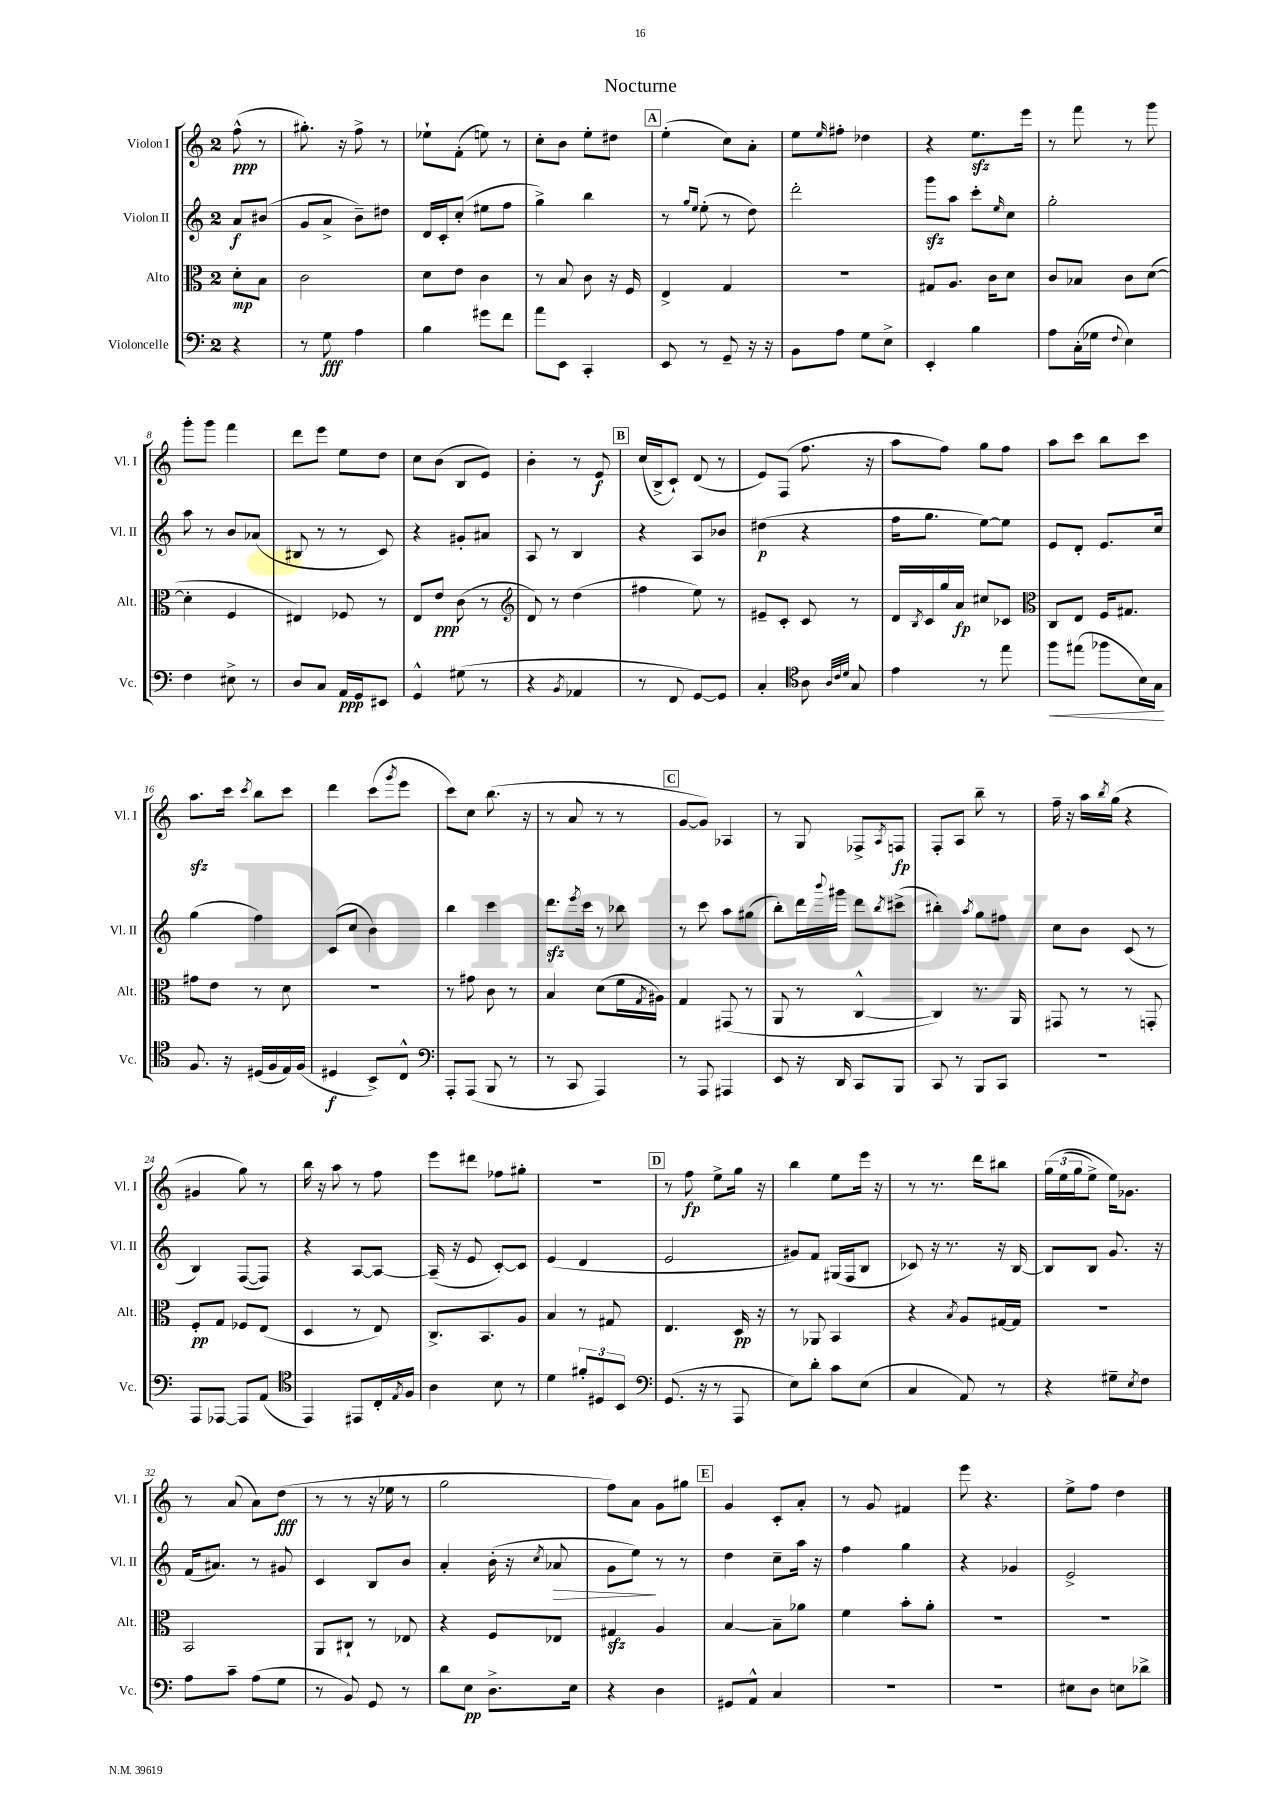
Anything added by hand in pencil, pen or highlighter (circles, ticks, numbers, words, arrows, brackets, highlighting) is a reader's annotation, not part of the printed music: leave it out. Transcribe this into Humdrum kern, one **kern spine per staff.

**kern	**dynam	**kern	**dynam	**kern	**dynam	**kern	**dynam
*part4	*part4	*part3	*part3	*part2	*part2	*part1	*part1
*staff4	*staff4	*staff3	*staff3	*staff2	*staff2	*staff1	*staff1
*I"Violoncelle	*	*I"Alto	*	*I"Violon II	*	*I"Violon I	*
*I'Vc.	*	*I'Alt.	*	*I'Vl. II	*	*I'Vl. I	*
*clefF4	*	*clefC3	*	*clefG2	*	*clefG2	*
*k[]	*	*k[]	*	*k[]	*	*k[]	*
*M2/4	*	*M2/4	*	*M2/4	*	*M2/4	*
=	=	=	=	=	=	=	=
4r	.	8d'\L	mp	8a/L	f	(8ff^^\	ppp
.	.	8B\J	.	(8b#X/J	.	8r	.
=1	=1	=1	=1	=1	=1	=1	=1
8r	.	2c\	.	8g/L	.	8.gg#X'\)	.
8G\	fff	.	.	8a^/J	.	.	.
.	.	.	.	.	.	16r	.
4A\	.	.	.	8b~\L)	.	8ff^\	.
.	.	.	.	8dd#X\J	.	8r	.
=2	=2	=2	=2	=2	=2	=2	=2
4B\	.	8d\L	.	16d/LL	.	8ee-X`\L	.
.	.	.	.	16c'/J	.	.	.
.	.	8e\J	.	(8cc'/J	.	(8f'\J	.
8g#X\L	.	4c\	.	8ee#X\L	.	8een\)	.
8f\J	.	.	.	8ff\J	.	8r	.
=3	=3	=3	=3	=3	=3	=3	=3
8a\L	.	8r	.	4gg^\)	.	8cc'\L	.
8EE\J	.	8B/	.	.	.	8b\J	.
4CC'/	.	8c\	.	4bb\	.	8ee'\L	.
.	.	16r	.	.	.	8dd#X\J	.
.	.	16F/	.	.	.	.	.
!!LO:REH:place=s1:t=A
=4	=4	=4	=4	=4	=4	=4	=4
8EE/	.	4E^/	.	8r	.	(4ee'\	.
.	.	.	.	16qqgg/LL	.	.	.
.	.	.	.	16qqee/JJ	.	.	.
8r	.	.	.	(8ee'\	.	.	.
8GG~/	.	4G/	.	8r	.	8cc\L)	.
16r	.	.	.	8dd\)	.	8a'\J	.
16r	.	.	.	.	.	.	.
=5	=5	=5	=5	=5	=5	=5	=5
8BB\L	.	2r	.	2ddd'\	.	8ee\L	.
.	.	.	.	.	.	16qqee/	.
8A\J	.	.	.	.	.	8ff#X'\J	.
8G\L	.	.	.	.	.	4dd-X\	.
8E^\J	.	.	.	.	.	.	.
=6	=6	=6	=6	=6	=6	=6	=6
4EE'/	.	8G#X/L	.	8gggzz\L	.	4r	.
.	.	8.A/J	.	8aa\J	.	.	.
4B\	.	.	.	8ccc'\L	.	8.eezz\L	.
.	.	16c\KL	.	.	.	.	.
.	.	.	.	16qqee/	.	.	.
.	.	8d\J	.	8cc\J	.	.	.
.	.	.	.	.	.	16eee\Jk	.
=7	=7	=7	=7	=7	=7	=7	=7
8A\L	.	8c/L	.	2gg'\	.	8r	.
(16C'\L	.	8B-X/J	.	.	.	8fff\	.
16G-X\JJ	.	.	.	.	.	.	.
8qqF/	.	.	.	.	.	.	.
4E\)	.	8c\L	.	.	.	8r	.
.	.	([8d\J	.	.	.	8ggg\	.
!!LO:LB:g=z
=8	=8	=8	=8	=8	=8	=8	=8
4F\	.	4d'\]	.	8aa\	.	8ggg'\L	.
.	.	.	.	8r	.	8ggg\J	.
8E#X^\	.	4F/	.	8b/L	.	4fff\	.
8r	.	.	.	(8a-X/J	.	.	.
=9	=9	=9	=9	=9	=9	=9	=9
8D/L	.	4E#X/)	.	8B#X/	.	8ddd\L	.
8C/J	.	.	.	8r	.	8eee\J	.
16AA/LL	ppp	8F-X/	.	8r	.	8ee\L	.
16GG/J	.	.	.	.	.	.	.
8EE#X/J	.	8r	.	8c/)	.	8dd\J	.
=10	=10	=10	=10	=10	=10	=10	=10
4GG^^/	.	8E/L	.	4r	.	8cc\L	.
.	.	8e/J	ppp	.	.	(8b\J	.
(8G#X\	.	(8c\	.	8g#X'/L	.	8B/L	.
8r	.	8r	.	8a#X/J	.	8e/J)	.
=11	=11	=11	=11	=11	=11	=11	=11
*	*	*clefG2	*	*	*	*	*
4r	.	8d/)	.	8A/	.	4b'\	.
.	.	8r	.	8r	.	.	.
8qBB/	.	.	.	.	.	.	.
4AA-X/	.	(4dd\	.	4B/	.	8r	.
.	.	.	.	.	.	8e/	f
!!LO:REH:place=s1:t=B
=12	=12	=12	=12	=12	=12	=12	=12
8r	.	4ff#X\	.	4r	.	(16cc/LL	.
.	.	.	.	.	.	16B^/J	.
8FF/	.	.	.	.	.	8c`/J)	.
[8GG/L)	.	8ee\)	.	8A/L	.	(8d/	.
8GG/J]	.	8r	.	8b-X/J	.	8r	.
=13	=13	=13	=13	=13	=13	=13	=13
4C'/	.	8e#X~/L	.	(4dd#X\	p	8e/L)	.
.	.	8c'/J	.	.	.	(8F/J	.
*clefC4	*	*	*	*	*	*	*
8A\	.	8c/	.	4r	.	8.ff\	.
32qqA/LLL	.	.	.	.	.	.	.
32qqc/	.	.	.	.	.	.	.
32qqd/JJJ	.	.	.	.	.	.	.
8G/	.	8r	.	.	.	.	.
.	.	.	.	.	.	16r	.
=14	=14	=14	=14	=14	=14	=14	=14
4e\	.	16d/LL	.	16ff\KL	.	8aa\L	.
.	.	8qB/	.	.	.	.	.
.	.	16c/	.	8.gg\J	.	.	.
.	.	16gg/	.	.	.	8ff\J)	.
.	.	16a/JJ	fp	.	.	.	.
8r	.	8cc#X/L	.	[8ee\L)	.	8gg\L	.
8ee\	.	8c-X/J	.	8ee\J]	.	8ff\J	.
=15	=15	=15	=15	=15	=15	=15	=15
*	*	*clefC3	*	*	*	*	*
!	!LO:HP:b	!	!	!	!	!	!
8ff\L	<	8C/L	.	8e/L	.	8aa\L	.
(8ee#X\J	.	8E/J	.	8d'/J	.	8ccc\J	.
8ff-X\L	.	16F/KL	.	8.e/L	.	8bb\L	.
.	.	8.G#X/J	.	.	.	.	.
16B\L)	.	.	.	.	.	8ccc\J	.
16G\JJ	.	.	.	16cc/Jk	.	.	.
.	[	.	.	.	.	.	.
!!LO:LB:g=z
=16	=16	=16	=16	=16	=16	=16	=16
8.F/	.	8g#X\L	.	(4gg\	.	8.aazz\L	.
.	.	8e\J	.	.	.	.	.
16r	.	.	.	.	.	16ccc\Jk	.
.	.	.	.	.	.	8qccc/	.
(16D#X/LL	.	8r	.	4ff\)	.	8bb\L	.
16F/	.	.	.	.	.	.	.
16E/)	.	8d\	.	.	.	8ccc\J	.
(16F/JJ	.	.	.	.	.	.	.
=17	=17	=17	=17	=17	=17	=17	=17
4D#X/	f	2r	.	(8c/L	.	4ddd\	.
.	.	.	.	8cc/J	.	.	.
8BB^/L)	.	.	.	4b\)	.	(8ccc\L	.
.	.	.	.	.	.	8qggg/	.
8C^^/J	.	.	.	.	.	8eee\J	.
=18	=18	=18	=18	=18	=18	=18	=18
*clefF4	*	*	*	*	*	*	*
8AAA'/L	.	8r	.	4bb\	.	8ccc\L)	.
(8AAA/J	.	8g#X\	.	.	.	8cc\J	.
8BBB/	.	8c\	.	4ccc\	.	(8.bb\	.
8r	.	8r	.	.	.	.	.
.	.	.	.	.	.	16r	.
=19	=19	=19	=19	=19	=19	=19	=19
8r	.	4B/	.	8.dddzz\L	.	8r	.
8CC/	.	.	.	.	.	8a/	.
.	.	.	.	8qeee/	.	.	.
.	.	.	.	16ccc\Jk	.	.	.
4AAA/)	.	(8d\L	.	8r	.	8r	.
.	.	16f\L	.	8bb-X\	.	8r	.
.	.	8qG/	.	.	.	.	.
.	.	16A#X\JJ)	.	.	.	.	.
!!LO:REH:place=s1:t=C
=20	=20	=20	=20	=20	=20	=20	=20
8r	.	4G/	.	8r	.	[8g/L	.
8AAA/	.	.	.	8ccc\	.	8g/J])	.
4AAA#X/	.	(8GG#X/	.	8aa\L	.	4A-X/	.
.	.	8r	.	(8gg#X\J	.	.	.
=21	=21	=21	=21	=21	=21	=21	=21
8EE/	.	8AA/	.	8bb'\L)	.	8r	.
16r	.	8r	.	16ddd\L	.	8G/	.
.	.	.	.	8qqbbb/	.	.	.
16DD/	.	.	.	16ggg#X\JJ	.	.	.
8CC/L	.	[4C^^/	.	8ddd\L	.	8F-X^/L	.
.	.	.	.	8qbb/	.	8qA/	.
8BBB/J	.	.	.	(8ccc#X^\J	.	8Fn/J	fp
=22	=22	=22	=22	=22	=22	=22	=22
8CC/	.	4C/])	.	4bb#X'\)	.	8F'/L	.
8r	.	.	.	.	.	8A/J	.
.	.	.	.	8qaa/	.	.	.
8BBB/L	.	8.r	.	8gg\L	.	8bb~\	.
8CC/J	.	.	.	8ff#X\J	.	8r	.
.	.	16AA/	.	.	.	.	.
=23	=23	=23	=23	=23	=23	=23	=23
2r	.	8GG#X/	.	8cc\L	.	16ff~\	.
.	.	.	.	.	.	16r	.
.	.	8r	.	8b\J	.	16aa\LL	.
.	.	.	.	.	.	8qbb/	.
.	.	.	.	.	.	(16gg\JJ	.
.	.	8r	.	(8c/	.	4r	.
.	.	8GGn'/	.	8r	.	.	.
!!LO:LB:g=z
=24	=24	=24	=24	=24	=24	=24	=24
8AAA/L	.	8F'/L	pp	4B/)	.	4g#X/	.
[8AAA-X/J	.	8G/J	.	.	.	.	.
8AAA-/L]	.	8F-X/L	.	([8F/L	.	8gg\)	.
(8AA/J	.	(8E/J	.	8F/J])	.	8r	.
=25	=25	=25	=25	=25	=25	=25	=25
*clefC4	*	*	*	*	*	*	*
4EE/)	.	4D/	.	4r	.	16bb\	.
.	.	.	.	.	.	16r	.
.	.	.	.	.	.	8aa\	.
8EE#X/L	.	8r	.	[8A/L	.	8r	.
16C'/L	.	8E/)	.	8A/J_	.	8ff\	.
8qE/	.	.	.	.	.	.	.
16F/JJ	.	.	.	.	.	.	.
=26	=26	=26	=26	=26	=26	=26	=26
4A\	.	8.C^/L	.	(16A~/]	.	8eee\L	.
.	.	.	.	16r	.	.	.
.	.	.	.	8e/	.	8ddd#X\J	.
.	.	8.BB/	.	.	.	.	.
8B\	.	.	.	[8c'/L)	.	8ff-X\L	.
8r	.	8A/J	.	8c/J]	.	8gg#X'\J	.
=27	=27	=27	=27	=27	=27	=27	=27
4d\	.	4B/	.	(4e/	.	2r	.
12f#X'/L	.	8r	.	4d/	.	.	.
12D#X/	.	.	.	.	.	.	.
.	.	8G#X/	.	.	.	.	.
12BB/J	.	.	.	.	.	.	.
!!LO:REH:place=s1:t=D
=28	=28	=28	=28	=28	=28	=28	=28
*clefF4	*	*	*	*	*	*	*
(8.GG/	.	4.E/	.	2e/	.	8r	.
.	.	.	.	.	.	8ff\	fp
16r	.	.	.	.	.	.	.
8r	.	.	.	.	.	8ee^\L	.
8AAA/	.	16D/	pp	.	.	16gg\Jk	.
.	.	16r	.	.	.	16r	.
=29	=29	=29	=29	=29	=29	=29	=29
8E\L)	.	8r	.	8g#X/L)	.	4bb\	.
8d'\J	.	8AA-X/	.	8f/J	.	.	.
8c\L	.	4BB/	.	(16G#X/LL	.	8ee\L	.
.	.	.	.	16F/J	.	.	.
(8E\J	.	.	.	8B/J	.	16eee\Jk	.
.	.	.	.	.	.	16r	.
=30	=30	=30	=30	=30	=30	=30	=30
4C/	.	4r	.	8c-X/)	.	8r	.
.	.	.	.	16r	.	8.r	.
.	.	.	.	8.r	.	.	.
.	.	8qB/	.	.	.	.	.
8AA/)	.	8A/L	.	.	.	.	.
.	.	.	.	.	.	16ddd\KL	.
8r	.	[16G#X/L	.	16r	.	8bb#X\J	.
.	.	16G#/JJ]	.	[16B/	.	.	.
=31	=31	=31	=31	=31	=31	=31	=31
4r	.	2r	.	8B/L]	.	(24gg\LL	.
.	.	.	.	.	.	(24ee\	.
.	.	.	.	.	.	24gg\J	.
.	.	.	.	8B/J	.	8ee^\J)	.
8G#X~\L	.	.	.	8.g/	.	16ee\KL)	.
.	.	.	.	.	.	8.g-X\J	.
8qE/	.	.	.	.	.	.	.
8F\J	.	.	.	.	.	.	.
.	.	.	.	16r	.	.	.
!!LO:LB:g=z
=32	=32	=32	=32	=32	=32	=32	=32
8A\L	.	2BB/	.	(16f/KL	.	8r	.
.	.	.	.	8.a#X/J)	.	.	.
8c~\J	.	.	.	.	.	(8a/	.
(8A\L	.	.	.	8r	.	8a\L)	.
8G\J	.	.	.	8g#X/	.	(8dd\J	fff
=33	=33	=33	=33	=33	=33	=33	=33
8r	.	8AA/L	.	4c/	.	8r	.
8BB/)	.	8C#X`/J	.	.	.	8r	.
8GG/	.	8r	.	8B/L	.	16r	.
.	.	.	.	.	.	16ee-X\	.
8r	.	8E-X/	.	8b/J	.	8r	.
=34	=34	=34	=34	=34	=34	=34	=34
8d\L	.	4r	.	4a'/	.	2gg\	.
8E\J	pp	.	.	.	.	.	.
8.D^\L	.	8F/L	.	(16b'\	.	.	.
.	.	.	.	16r	.	.	.
.	.	.	.	8qcc/	.	.	.
!	!	!	!	!	!LO:HP:b	!	!
.	.	8E-X/J	.	8a-X/	>	.	.
16E\Jk	.	.	.	.	.	.	.
=35	=35	=35	=35	=35	=35	=35	=35
4r	.	4G#Xzz/	.	8g\L	.	8ff\L)	.
.	.	.	.	8ee\J)	.	8a\J	.
4D\	.	4A/	.	8r	]	8g\L	.
.	.	.	.	8r	.	8gg#X\J	.
!!LO:REH:place=s1:t=E
=36	=36	=36	=36	=36	=36	=36	=36
8GG#X/L	.	[4B/	.	4dd\	.	4g/	.
8AA^^/J	.	.	.	.	.	.	.
4C/	.	8B~\L]	.	8cc~\L	.	8c'/L	.
.	.	8a-X\J	.	16aa\Jk	.	8a'/J	.
.	.	.	.	16r	.	.	.
=37	=37	=37	=37	=37	=37	=37	=37
2r	.	4f\	.	4ff\	.	8r	.
.	.	.	.	.	.	8g/	.
.	.	8b'\L	.	4gg\	.	4f#X/	.
.	.	8a'\J	.	.	.	.	.
=38	=38	=38	=38	=38	=38	=38	=38
2r	.	2r	.	4r	.	8eee\	.
.	.	.	.	.	.	4.r	.
.	.	.	.	4g-X/	.	.	.
=39	=39	=39	=39	=39	=39	=39	=39
8E#X\L	.	2r	.	2e^/	.	8ee^\L	.
8D\J	.	.	.	.	.	8ff\J	.
8En\L	.	.	.	.	.	4dd\	.
8d-X^\J	.	.	.	.	.	.	.
==	==	==	==	==	==	==	==
*-	*-	*-	*-	*-	*-	*-	*-
